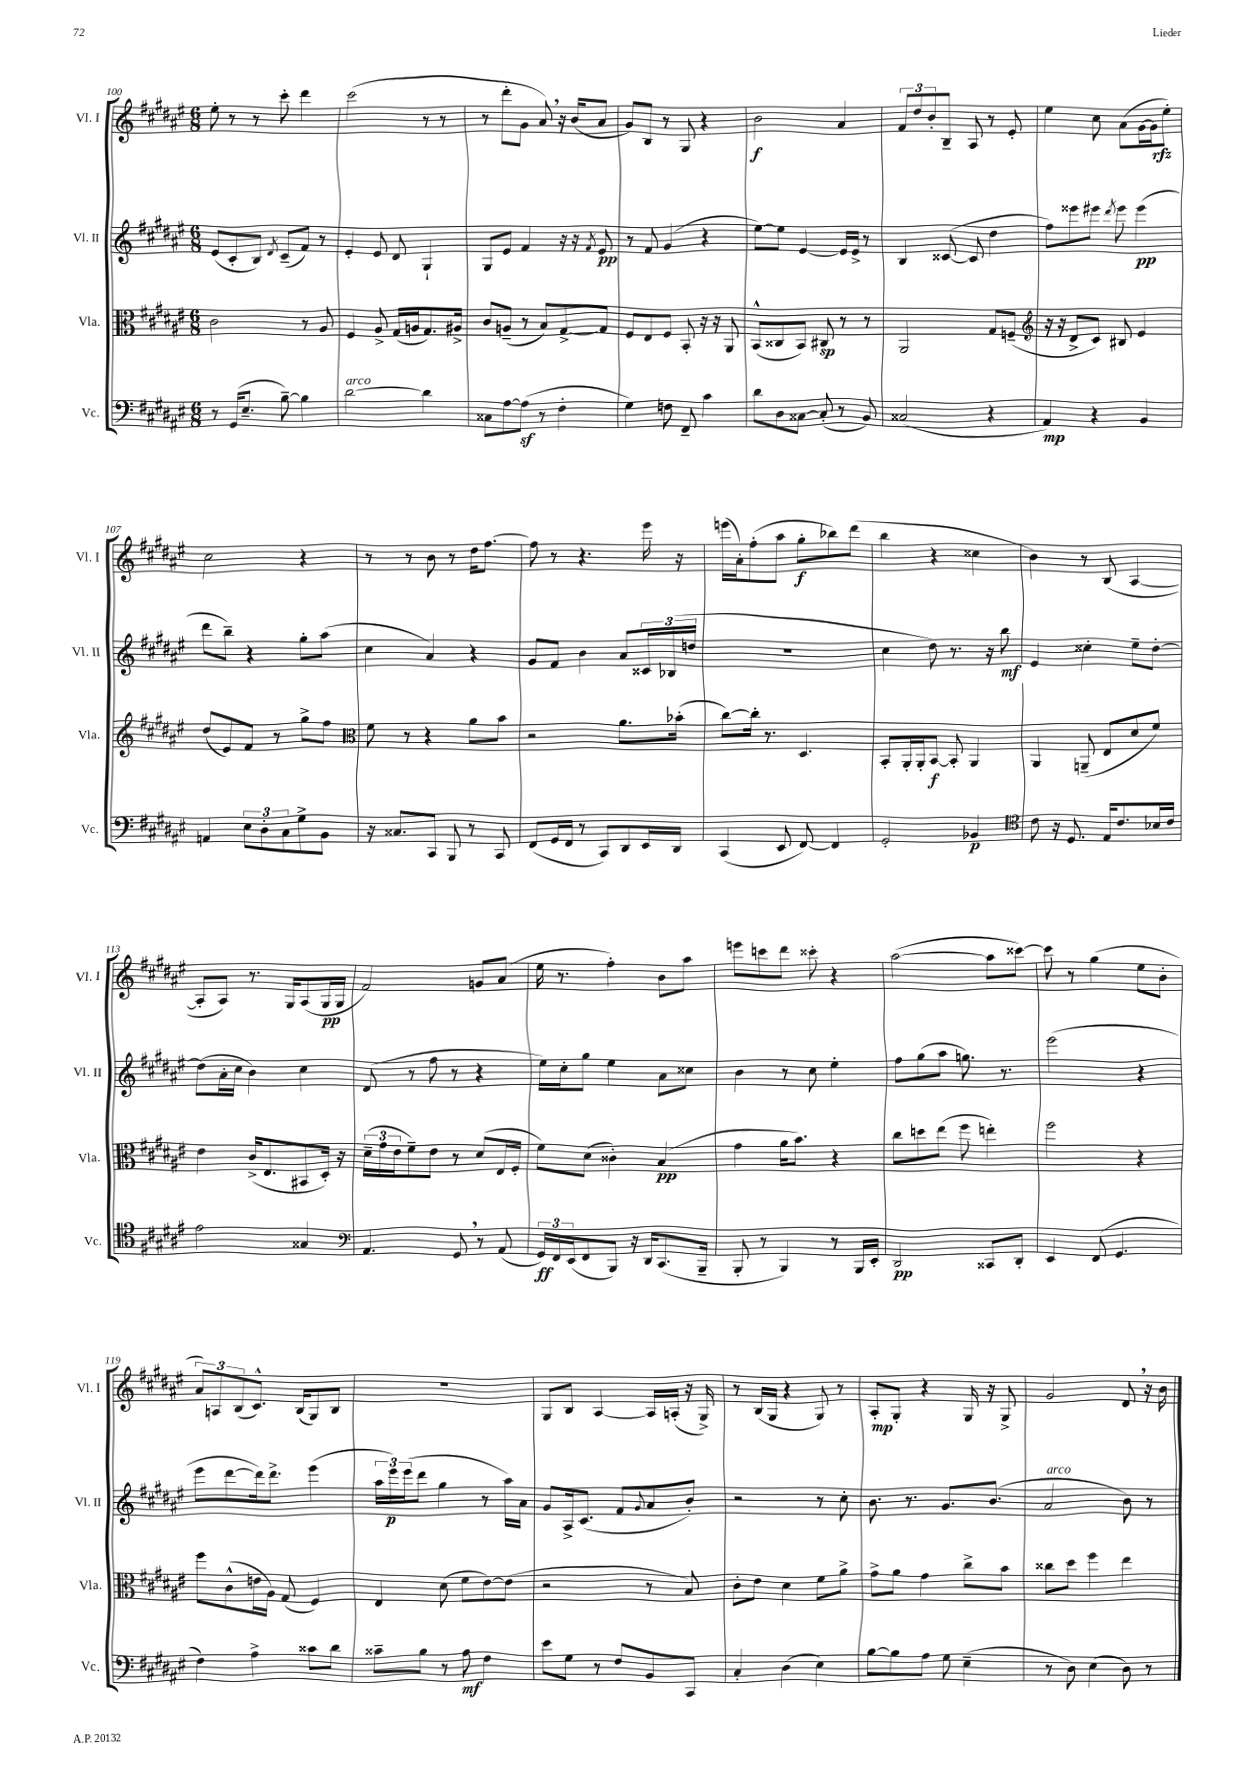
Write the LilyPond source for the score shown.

<<
\new StaffGroup <<
\new Staff = "s0" \with { instrumentName = "Vl. I" shortInstrumentName = "Vl. I" } {
    \clef treble \key fis \major \numericTimeSignature \time 6/8
    eis''8-. r8 r8 cis'''8-. dis'''4 |
    cis'''2( r8 r8 |
    r8 dis'''8-. gis'8 ais'8) \breathe r16 b'16( ais'8 |
    gis'8) b8 r8 gis8 r4 |
    b'2\f ais'4 |
    \tuplet 3/2 { fis'8 dis''8 b'8-. } b8-- ais8 r8 eis'8-. |
    eis''4 cis''8 ais'8( gis'16~ gis'16\rfz eis''8-.) |
    cis''2 r4 |
    r8 r8 b'8 r8 dis''16 fis''8.~ |
    fis''8 r8 r4. eis'''16 r16 |
    e'''16( ais'16-.) fis''8-.( ais''8 gis''8-.\f bes''8) dis'''8( |
    b''4 r4 cisis''4 |
    b'4) r8 b8( ais4~ |
    ais8-. ais8) r8. gis16 ais8( gis16\pp gis16 |
    fis'2) g'8 ais'8( |
    eis''16 r8. fis''4-.) b'8 ais''8 |
    e'''8 c'''8 dis'''8 cisis'''8-. r4 |
    ais''2~( ais''8 cisis'''8~) |
    cisis'''8 r8 gis''4( eis''8 b'8-. |
    \tuplet 3/2 { ais'8) a8 b8( } cis'8.-^) b16( gis8) b8 |
    R2. |
    gis8 b8 ais4~ ais16 a16-.( r16 gis16->) |
    r8 b16( gis16 r4 gis8) r8 |
    ais8-.\mp gis8-. r4 gis16 r16 gis8-> |
    gis'2 dis'8 \breathe r16 b'16 \bar "|." |
}
\new Staff = "s1" \with { instrumentName = "Vl. II" shortInstrumentName = "Vl. II" } {
    \clef treble \key fis \major \numericTimeSignature \time 6/8
    eis'8( cis'8-. b8) \acciaccatura { dis'8 } cis'8--( fis'8) r8 |
    eis'4-. eis'8 dis'8 gis4-! |
    gis8 eis'8 fis'4 r16 r16 \acciaccatura { fis'8 } eis'8\pp |
    r8 fis'8 gis'4( r4 |
    eis''8~) eis''8 eis'4~ eis'16 eis'16-> r8 |
    b4 cisis'8~( cisis'8 dis''4 |
    fis''8) eisis'''8 eis'''8 \acciaccatura { dis'''8 } eis'''8 eis'''4\pp( |
    dis'''8 b''8--) r4 gis''8-. ais''8( |
    cis''4 ais'4) r4 |
    gis'8 fis'8 b'4 ais'8 \tuplet 3/2 { cisis'16 bes16( d''16 } |
    R2. |
    cis''4 dis''8) r8. r16 b''8\mf |
    eis'4 cisis''4-. eis''8-- dis''8~-. |
    dis''8( ais'16-. cis''16 b'4) cis''4 |
    dis'8( r8 fis''8 r8 r4 |
    eis''16) cis''16-. gis''8 eis''4 ais'8 cisis''8 |
    b'4 r8 cis''8 eis''4-. |
    fis''8 gis''8( ais''8 g''8.) r8. |
    eis'''2( r4 |
    eis'''8 dis'''8~ dis'''16) dis'''8.-> eis'''4( |
    \tuplet 3/2 { ais''16 eis'''16\p) eis'''16( } dis'''8 gis''4 r8 ais''16) ais'16 |
    gis'8 ais16-> cis'8.( fis'8 \appoggiatura { gis'8 } ais'8 b'8-.) |
    r2 r8 cis''8-. |
    b'8. r8. gis'8. b'8.( |
    ais'2^\markup { \italic "arco" } b'8) r8 \bar "|." |
}
\new Staff = "s2" \with { instrumentName = "Vla." shortInstrumentName = "Vla." } {
    \clef alto \key fis \major \numericTimeSignature \time 6/8
    cis'2 r8 ais8 |
    fis4 ais8-> gis16( a16 gis8.) ais16-> |
    cis'8 a8--( r8 b8) gis8~-> gis8 |
    fis8 eis8 fis8 b,8-. r16 r16 ais,8 |
    b,8-^( cisis8 b,8) cis8\sp r8 r8 |
    ais,2 gis8 f8--( |
    \clef treble r16 r16 dis'8-> cis'8) bis8 eis'4 |
    dis''8( eis'8) fis'8 r8 gis''8-> fis''8 |
    \clef alto fis'8 r8 r4 ais'8 b'8 |
    r2 ais'8. bes'16-.( |
    cis''8~) cis''16-. r8. dis4. |
    b,8-. ais,16-. ais,16-. b,8~\f b,8-. ais,4 |
    ais,4 a,8--( eis8 dis'8 fis'8) |
    eis'4 cis'16->( eis8. bis,8 dis16-.) r16 |
    \tuplet 3/2 { dis'16--( gis'16 eis'16 } fis'8--) eis'8 r8 dis'8( eis16 fis16-. |
    fis'8) dis'8( cisis'4-.) b4\pp( |
    gis'4 ais'16 b'8.) r4 |
    cis''8 d''8 eis''8( fis''8 e''4-.) |
    fis''2 r4 |
    fis''8 cis'8-^( e'16 ais16) gis8( fis4) |
    eis4 dis'8( fis'8 eis'8~) eis'8( |
    r2 r8 b8) |
    cis'8-. eis'8 dis'4 fis'8 ais'8-> |
    gis'8-> ais'8 gis'4 cis''8-> b'8 |
    cisis''8 dis''8 fis''4 eis''4 \bar "|." |
}
\new Staff = "s3" \with { instrumentName = "Vc." shortInstrumentName = "Vc." } {
    \clef bass \key fis \major \numericTimeSignature \time 6/8
    r8 gis,16( eis8.-- b8~--) b4 |
    dis'2~^\markup { \italic "arco" } dis'4 |
    cisis8 ais8~ ais8\sf( r8 fis4-. |
    gis4) f8 fis,8-- cis'4 |
    dis'8 dis8 cisis8~ cisis8-.( r8 b,8) |
    cisis2( r4 |
    ais,4\mp) r4 b,4 |
    a,4 \tuplet 3/2 { eis8 dis8-. cis8 } gis8-> b,8 |
    r16 cisis8. cis,8 b,,8 r8 cis,8 |
    fis,8( gis,16 fis,16 r8 cis,8) dis,8 eis,16 dis,16 |
    cis,4( eis,8 fis,8~) fis,4 |
    gis,2-. bes,4\p |
    \clef tenor cis'8 r16 dis8. eis16 cis'8. bes16 cis'16 |
    eis'2 gisis4 |
    \clef bass ais,4. gis,8 \breathe r8 ais,8( |
    \tuplet 3/2 { gis,16\ff) fis,16 eis,16( } fis,8 b,,8) r16 dis,16 cis,8.( b,,16-- |
    b,,8-. r8 b,,4) r8 b,,16 eis,16-. |
    dis,2\pp cisis,8 dis,8-. |
    eis,4 fis,8( gis,4. |
    fis4) ais4-> cisis'8 dis'8 |
    cisis'8-- b8 r8 ais8\mf fis4 |
    eis'8 gis8 r8 fis8 b,8 cis,8 |
    cis4-. dis4( eis4) |
    b8~ b8 ais8 gis8 eis4--( |
    r8 dis8) eis4( dis8) r8 \bar "|." |
}
>>
>>
\layout { \context { \Score currentBarNumber = #100 } }
